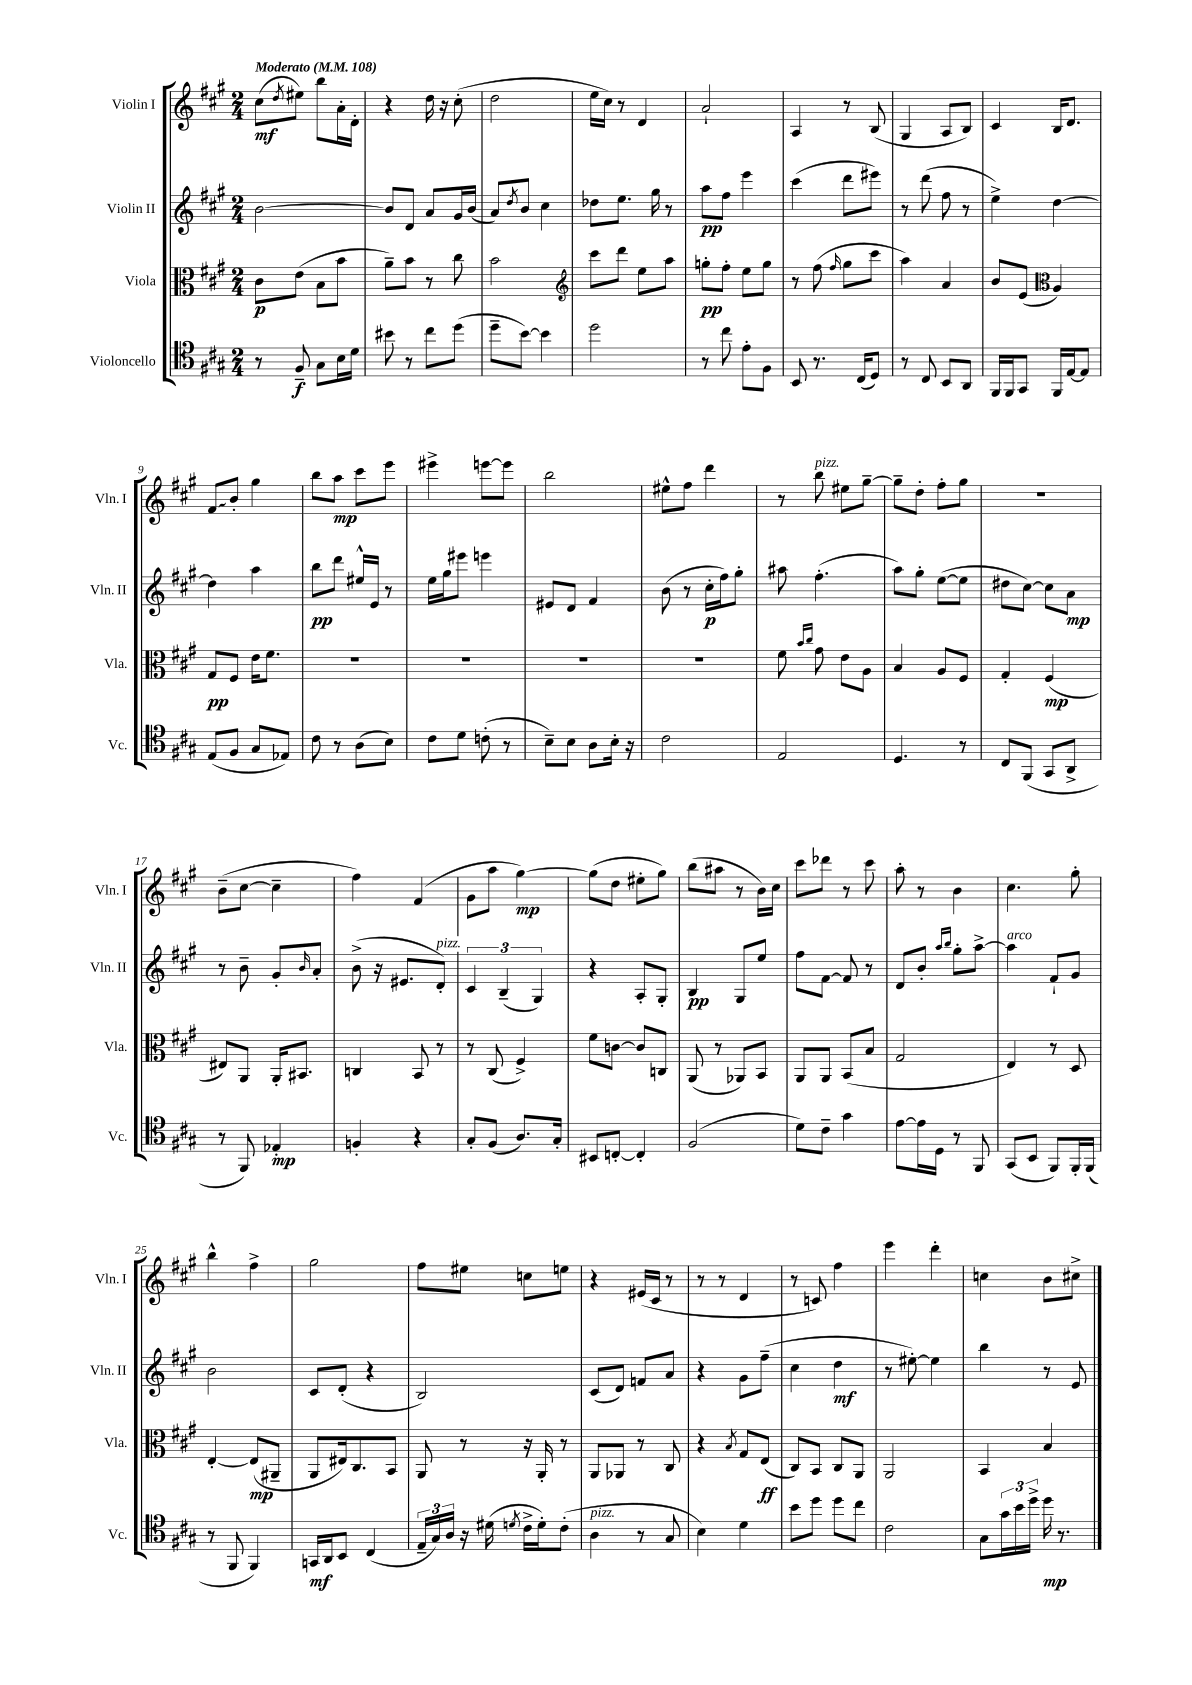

**kern	**kern	**kern	**kern
*staff4	*staff3	*staff2	*staff1
*clefC4	*clefC3	*clefG2	*clefG2
*k[f#c#g#]	*k[f#c#g#]	*k[f#c#g#]	*k[f#c#g#]
*M2/4	*M2/4	*M2/4	*M2/4
*MM108	*MM108	*MM108	*MM108
8r	8c#	[2b	(8cc#
.	.	.	8qdd
8F#~	(8e	.	8ee#)
8G#	8B	.	8bb
16B	8b	.	16a'
16d	.	.	16d'
=	=	=	=
8b#	8a~)	8b]	4r
8r	8b	8d	.
8cc#	8r	8a	16dd
.	.	.	16r
(8dd	8cc#	16g#	(8cc#'
.	.	(16b	.
=	=	=	=
8dd~	2b	8a)	2dd
.	.	8qdd	.
[8b)	.	8b	.
4b]	.	4cc#	.
=	=	=	=
*	*clefG2	*	*
2dd	8ccc#	8dd-	16ee
.	.	.	16cc#)
.	8ddd	8.ee	8r
.	8ee	.	4d
.	.	16gg#	.
.	8aa	8r	.
=	=	=	=
8r	8gg'	8aa	2a`
8cc#	8ff#'	8ff#	.
8e'	8ee	4eee	.
8F#	8gg	.	.
=	=	=	=
8BB	8r	(4ccc#	4A
8.r	(8ff#	.	.
.	16qqff#	.	.
.	8gg#	8ddd	8r
(16C#	.	.	.
8D)	8ccc#	8eee#)	(8B
=	=	=	=
8r	4aa)	8r	4G#
8C#	.	(8ddd	.
8BB	4a	8ff#	8A
8AA	.	8r	8B)
=	=	=	=
16FF#	8b	4ee^)	4c#
16FF#	.	.	.
8GG#	(8e	.	.
*	*clefC3	*	*
16FF#	4A)	[4dd	16B
[16E	.	.	8.d
8E]	.	.	.
=	=	=	=
(8E	8G#	4dd]	8f#
8F#	8F#	.	8b'
8G#	16e	4aa	4gg#
.	8.f#	.	.
8E-)	.	.	.
=	=	=	=
8c#	2r	8bb	8bb
8r	.	8ddd	8aa
(8A	.	16ee#^^	8ccc#
.	.	16e	.
8B)	.	8r	8eee
=	=	=	=
8c#	2r	16ee	4eee#^
.	.	16gg#	.
8d	.	8eee#	.
(8c'	.	4eee	[8eee
8r	.	.	8eee]
=	=	=	=
8B~)	2r	8e#	2bb
8B	.	8d	.
8A	.	4f#	.
16B'	.	.	.
16r	.	.	.
=	=	=	=
2c#	2r	(8b	8ee#^^
.	.	8r	8ff#
.	.	16cc#'	4ddd
.	.	16ff#)	.
.	.	8gg#'	.
=	=	=	=
2E	8f#	8aa#	8r
.	16qqb	.	.
.	16qqcc#	.	.
.	8g#	(4.ff#'	8bb
.	8e	.	8ee#
.	8A	.	[8gg#~
=	=	=	=
4.D	4B	8aa)	8gg#~]
.	.	8gg#'	8dd'
.	8A	([8ee	8ff#'
8r	8F#	8ee]	8gg#
=	=	=	=
8C#	4G#'	8dd#	2r
(8FF#	.	[8cc#)	.
8GG#	(4F#	8cc#]	.
8AA^	.	8a	.
=	=	=	=
8r	8E#)	8r	(8b~
8FF#)	8AA	8b~	[8cc#
4E-'	16AA'	8g#'	4cc#~]
.	8.BB#	.	.
.	.	16qqb	.
.	.	8a'	.
=	=	=	=
4F'	4C	(8b^	4ff#)
.	.	16r	.
.	.	8.e#	.
4r	8BB	.	(4f#
.	8r	8d')	.
=	=	=	=
8G#'	8r	6c#	8g#
(8F#	(8C#	.	8aa
.	.	(6B~	.
8.A)	4F#^)	.	[4gg#)
.	.	6G#)	.
16G#'	.	.	.
=	=	=	=
8BB#	8f#	4r	(8gg#]
[8C'	[8c	.	8dd
4C']	8c]	8A'	8ee#'
.	8C	8G#'	8gg#)
=	=	=	=
(2F#	(8AA	4B	(8bb
.	8r	.	8aa#
.	8AA-)	8G#	8r
.	8BB	8ee	16b)
.	.	.	16cc#
=	=	=	=
8d)	8AA	8ff#	8ccc#
8c#~	8AA	[8f#	8ddd-
4g#	(8BB	8f#]	8r
.	8B	8r	8ccc#
=	=	=	=
[8e	2G#	8d	8aa'
16e]	.	8b'	8r
16D	.	.	.
.	.	16qqaa	.
.	.	16qqbb	.
8r	.	8gg#'	4b
8FF#	.	[8aa^	.
=	=	=	=
(8GG#	4E)	4aa]	4.cc#
8BB	.	.	.
8FF#)	8r	8f#`	.
16FF#'	8D	8g#	8gg#'
(16FF#	.	.	.
=	=	=	=
8r	[4E'	2b	4bb^^
8FF#	.	.	.
4FF#)	(8E]	.	4ff#^
.	8AA#~	.	.
=	=	=	=
16GG	8AA	8c#	2gg#
16AA	.	.	.
8BB	16E#)	(8d'	.
.	8.C#	.	.
(4C#	.	4r	.
.	8BB	.	.
=	=	=	=
24E~	8AA	2B)	8ff#
24G#)	.	.	.
24A	.	.	.
16r	8r	.	8ee#
(16d#	.	.	.
8qd	.	.	.
16c#^	16r	.	8cc
16d')	16AA'	.	.
(8c#'	8r	.	8ee
=	=	=	=
4A	8AA	(8c#	4r
.	8AA-	8d)	.
8r	8r	8f	(16e#
.	.	.	16c#
8G#	8C#	8a	8r
=	=	=	=
4B)	4r	4r	8r
.	.	.	8r
.	8qB	.	.
4d	8G#	8g#	4d
.	(8E	(8ff#~	.
=	=	=	=
8b	8C#)	4cc#	8r
8dd	8BB	.	8c)
8dd	8C#	4dd	4ff#
8cc#	8AA	.	.
=	=	=	=
2c#	2AA	8r	4eee
.	.	[8ee#')	.
.	.	4ee#]	4ddd'
=	=	=	=
8G#	4BB	4bb	4cc
24g#	.	.	.
24b	.	.	.
24dd^	.	.	.
16dd	4B	8r	8b
8.r	.	.	.
.	.	8e	8cc#^
==	==	==	==
*-	*-	*-	*-
